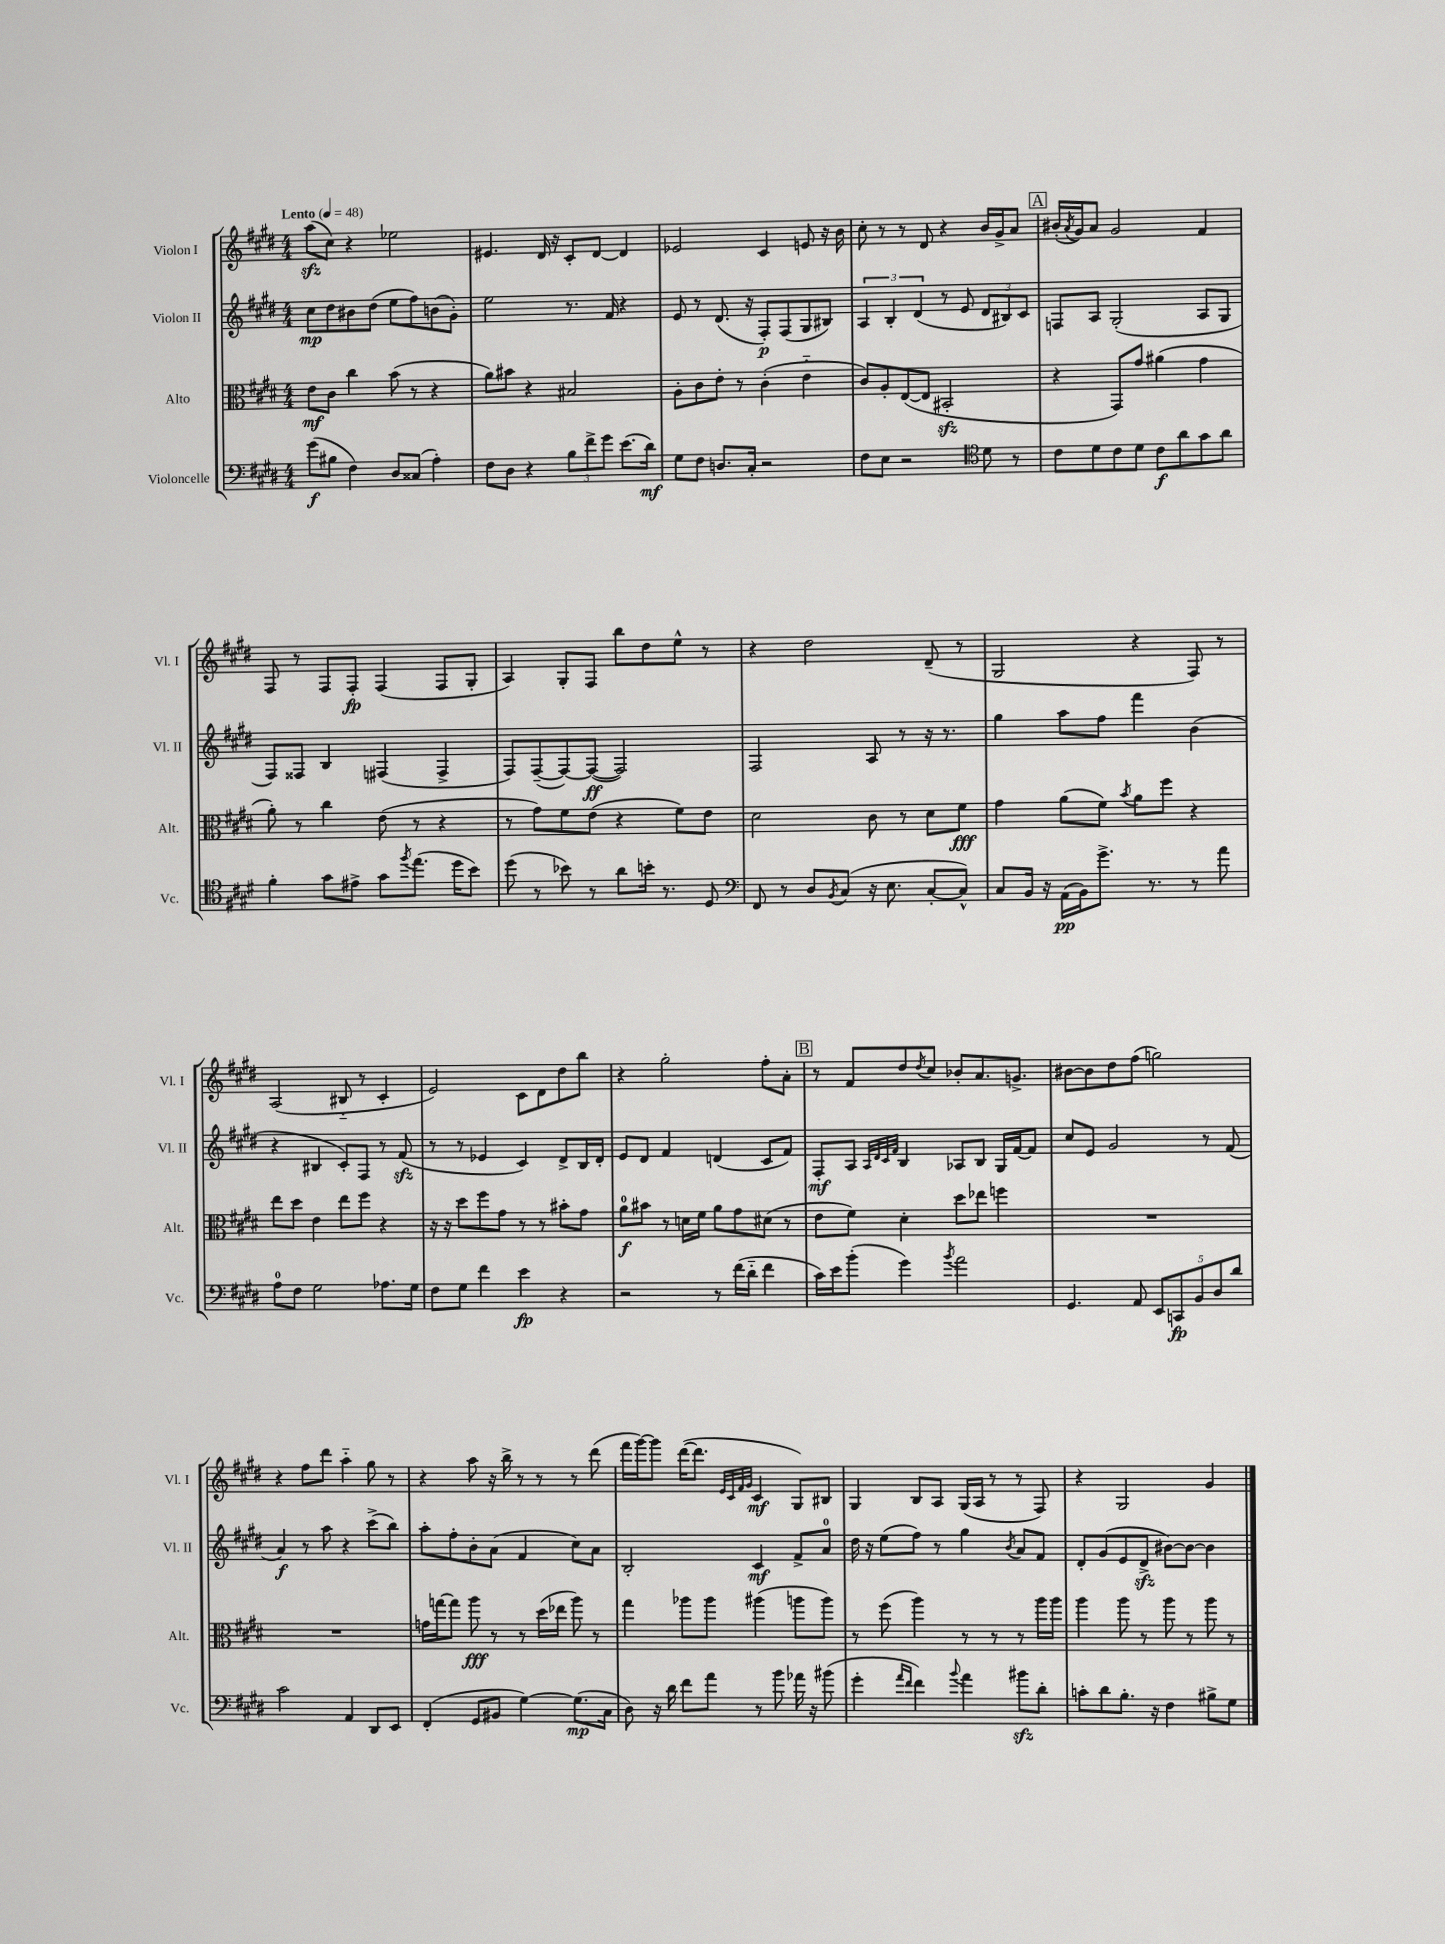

**kern	**kern	**kern	**kern
*staff4	*staff3	*staff2	*staff1
*clefF4	*clefC3	*clefG2	*clefG2
*k[f#c#g#d#]	*k[f#c#g#d#]	*k[f#c#g#d#]	*k[f#c#g#d#]
*M4/4	*M4/4	*M4/4	*M4/4
*MM48	*MM48	*MM48	*MM48
(8g#	8e	8cc#	(8aa
8B#	8c#	8dd#	8cc#)
4F#)	4cc#	8b#	4r
.	.	(8dd#	.
8D#	(8b	8ee	2ee-
(8C##	8r	8ff#)	.
4A')	4r	(8b	.
.	.	8g#')	.
=	=	=	=
8F#	8a)	2ee	4.e#
8D#	8b#	.	.
4r	4r	.	.
.	.	.	16d#
.	.	.	16r
12B	2B#	8.r	8c#'
12f#^	.	.	.
.	.	.	[8d#
12g#	.	.	.
.	.	16f#	.
(8.e	.	4r	4d#]
16d#)	.	.	.
=	=	=	=
8G#	8A'	8e	2e-
8F#	8c#	8r	.
8.D	8e'	(8.d#	.
.	8r	.	.
16C#'	.	16r	.
2r	(4c#'	8F#')	4c#
.	.	(8F#	.
.	4e'~	8G#	8e
.	.	8B#)	16r
.	.	.	16b
=	=	=	=
8F#	8c#)	6A	8cc#'
8E	8A'	.	8r
.	.	6B'	.
2r	([8E	.	8r
.	.	(6d#	.
.	8E]	.	8d#
.	2BB#'	8r	4r
.	.	8e	.
*clefC4	*	*	*
8d#	.	12d#	16b
.	.	.	16g#^
.	.	12B#)	.
8r	.	.	8a
.	.	12c#	.
=	=	=	=
8c#	4r	8F	(16b#'
.	.	.	8qa
.	.	.	16g#)
8d#	.	8A	8a
8c#	8GG#)	(2G#'	2g#
8d#	8g#	.	.
8c#	(4a#	.	.
8a	.	.	.
8g#	4g#	8A	4f#
8a	.	8G#	.
=	=	=	=
4f#'	8a')	8F#)	8F#
.	8r	8F##	8r
8g#	4cc#	4B	8F#
8e#^	.	.	8F#'
8g#	(8e	(4F#	(4F#
8qff#	.	.	.
(8.ee	8r	.	.
.	4r	4F#^	8F#
16dd#	.	.	.
8b)	.	.	8G#'
=	=	=	=
(8dd#	8r	8F#)	4A)
8r	8g#)	([8F#~	.
8b-)	8f#	8F#_)	8G#'
8r	(8e	(8F#_	8F#
8a	4r	2F#])	8bb
16b'	.	.	8dd#
8.r	.	.	.
.	8f#)	.	8ee^^
8D#	8e	.	8r
=	=	=	=
*clefF4	*	*	*
8FF#	2d#	2F#	4r
8r	.	.	.
8D#	.	.	2dd#
8qBB	.	.	.
(8C#	.	.	.
16r	8c#	8A	.
8.E	.	.	.
.	8r	8r	.
[8C#'	8d#	16r	(8d#~
.	.	8.r	.
8C#^^])	8f#	.	8r
=	=	=	=
8C#	4g#	4gg#	2G#
16BB	.	.	.
16r	.	.	.
(16AA	(8a	8aa	.
16BB)	.	.	.
8.g#^	8f#)	8ff#	.
.	8qb	.	.
.	8a	4fff#	4r
8.r	.	.	.
.	8ff#	.	.
8r	4r	(4b	8F#)
8a	.	.	8r
=	=	=	=
8A	8ee	4r	(2A
8F#	8dd#	.	.
2G#	4e	4B#	.
.	8ee	8c#')	8B#'~
.	8ff#	8F#	8r
8.A-	4r	8r	4c#'
.	.	(8f#	.
16G#	.	.	.
=	=	=	=
8F#	16r	8r	2e)
.	16r	.	.
8G#	8dd#	8r	.
4f#	8ff#	4e-	.
.	8g#	.	.
4e	8r	4c#)	8c#
.	8r	.	8d#
4r	8b#'	8d#^	8dd#
.	8g#	16B	8bb
.	.	16d#'	.
=	=	=	=
2r	8a	8e	4r
.	8b#	8d#	.
.	8r	4f#	2gg#'
.	16d	.	.
.	16f#	.	.
8r	8a	(4d	.
(16f#	8g#	.	.
16d#'~	.	.	.
4f#	(8d#	8c#	8ff#'
.	8r	8f#)	8a'
=	=	=	=
16c#)	8e	8F#'	8r
16e	.	.	.
(8b'	8f#)	8A	8f#
.	.	32qqA	.
.	.	32qqd#	.
.	.	32qqc#	.
.	.	32qqf#	.
4g#)	4d#'	4B	8dd#
.	.	.	8qdd#
.	.	.	8cc#
8qb	.	.	.
2a	8dd#	8A-	8b-'
.	8ee-	8B	8.a
.	4ff	16G#	.
.	.	[16f#	8.g^
.	.	8f#]	.
=	=	=	=
4.GG#	1r	8cc#	[8b#
.	.	8e	8b#]
.	.	2g#	8dd#
8AA	.	.	(8ff#
10EE	.	.	2gg)
10CC	.	.	.
10BB	.	.	.
.	.	8r	.
10D#	.	.	.
.	.	(8f#	.
10d#	.	.	.
=	=	=	=
2c#	1r	4a)	4r
.	.	8r	8ff#
.	.	8aa	8ddd#
4AA	.	4r	4aa'~
8DD#	.	(8ccc#^	8gg#
8EE	.	8bb)	8r
=	=	=	=
(4FF#'	16g	8aa'	4r
.	[16gg	.	.
.	8gg]	8ff#'	.
8GG#	8aa	8b'	8aa
8BB#	8r	(8a	16r
.	.	.	16bb^
[4G#)	8r	4f#	8r
.	(16dd#	.	8r
.	16ee-	.	.
(8.G#]	8aa)	8cc#)	8r
.	8r	8a	(8ddd#
16C#	.	.	.
=	=	=	=
8D#)	4gg#	2B'	16fff#
.	.	.	[16ggg#)
16r	.	.	8ggg#]
16d#	.	.	.
8f#	8aa-	.	([16ddd#
.	.	.	8.ddd#]
8a	8aa-	.	.
.	.	.	32qqe
.	.	.	32qqc#
.	.	.	32qqf#
.	.	.	32qqg#
8r	(4aa#	4c#	4c#
8b	.	.	.
16a-	8aa	8f#^	8G#)
16r	.	.	.
(8b#	8aa)	8a	8B#
=	=	=	=
4g#'	8r	16dd#	4G#
.	.	16r	.
.	(8ff#	(8ee	.
16qqa	.	.	.
16qqf#	.	.	.
4f#)	4aa)	8ff#)	8B
.	.	8r	8A
8qqb	.	.	.
4a	8r	4gg#	(16G#
.	.	.	16A
.	8r	.	8r
.	.	8qb	.
8b#	8r	8a	8r
8d#'	16aa	8f#	8F#)
.	16aa	.	.
=	=	=	=
8c'	4aa	8d#'	4r
8d#	.	(8g#	.
8.B'	8aa	8e	2G#
.	8r	8d#^	.
16r	.	.	.
4F#	8aa	[8b#)	.
.	8r	8b#_	.
8B#^	8aa	4b#]	4g#
8G#	8r	.	.
==	==	==	==
*-	*-	*-	*-
